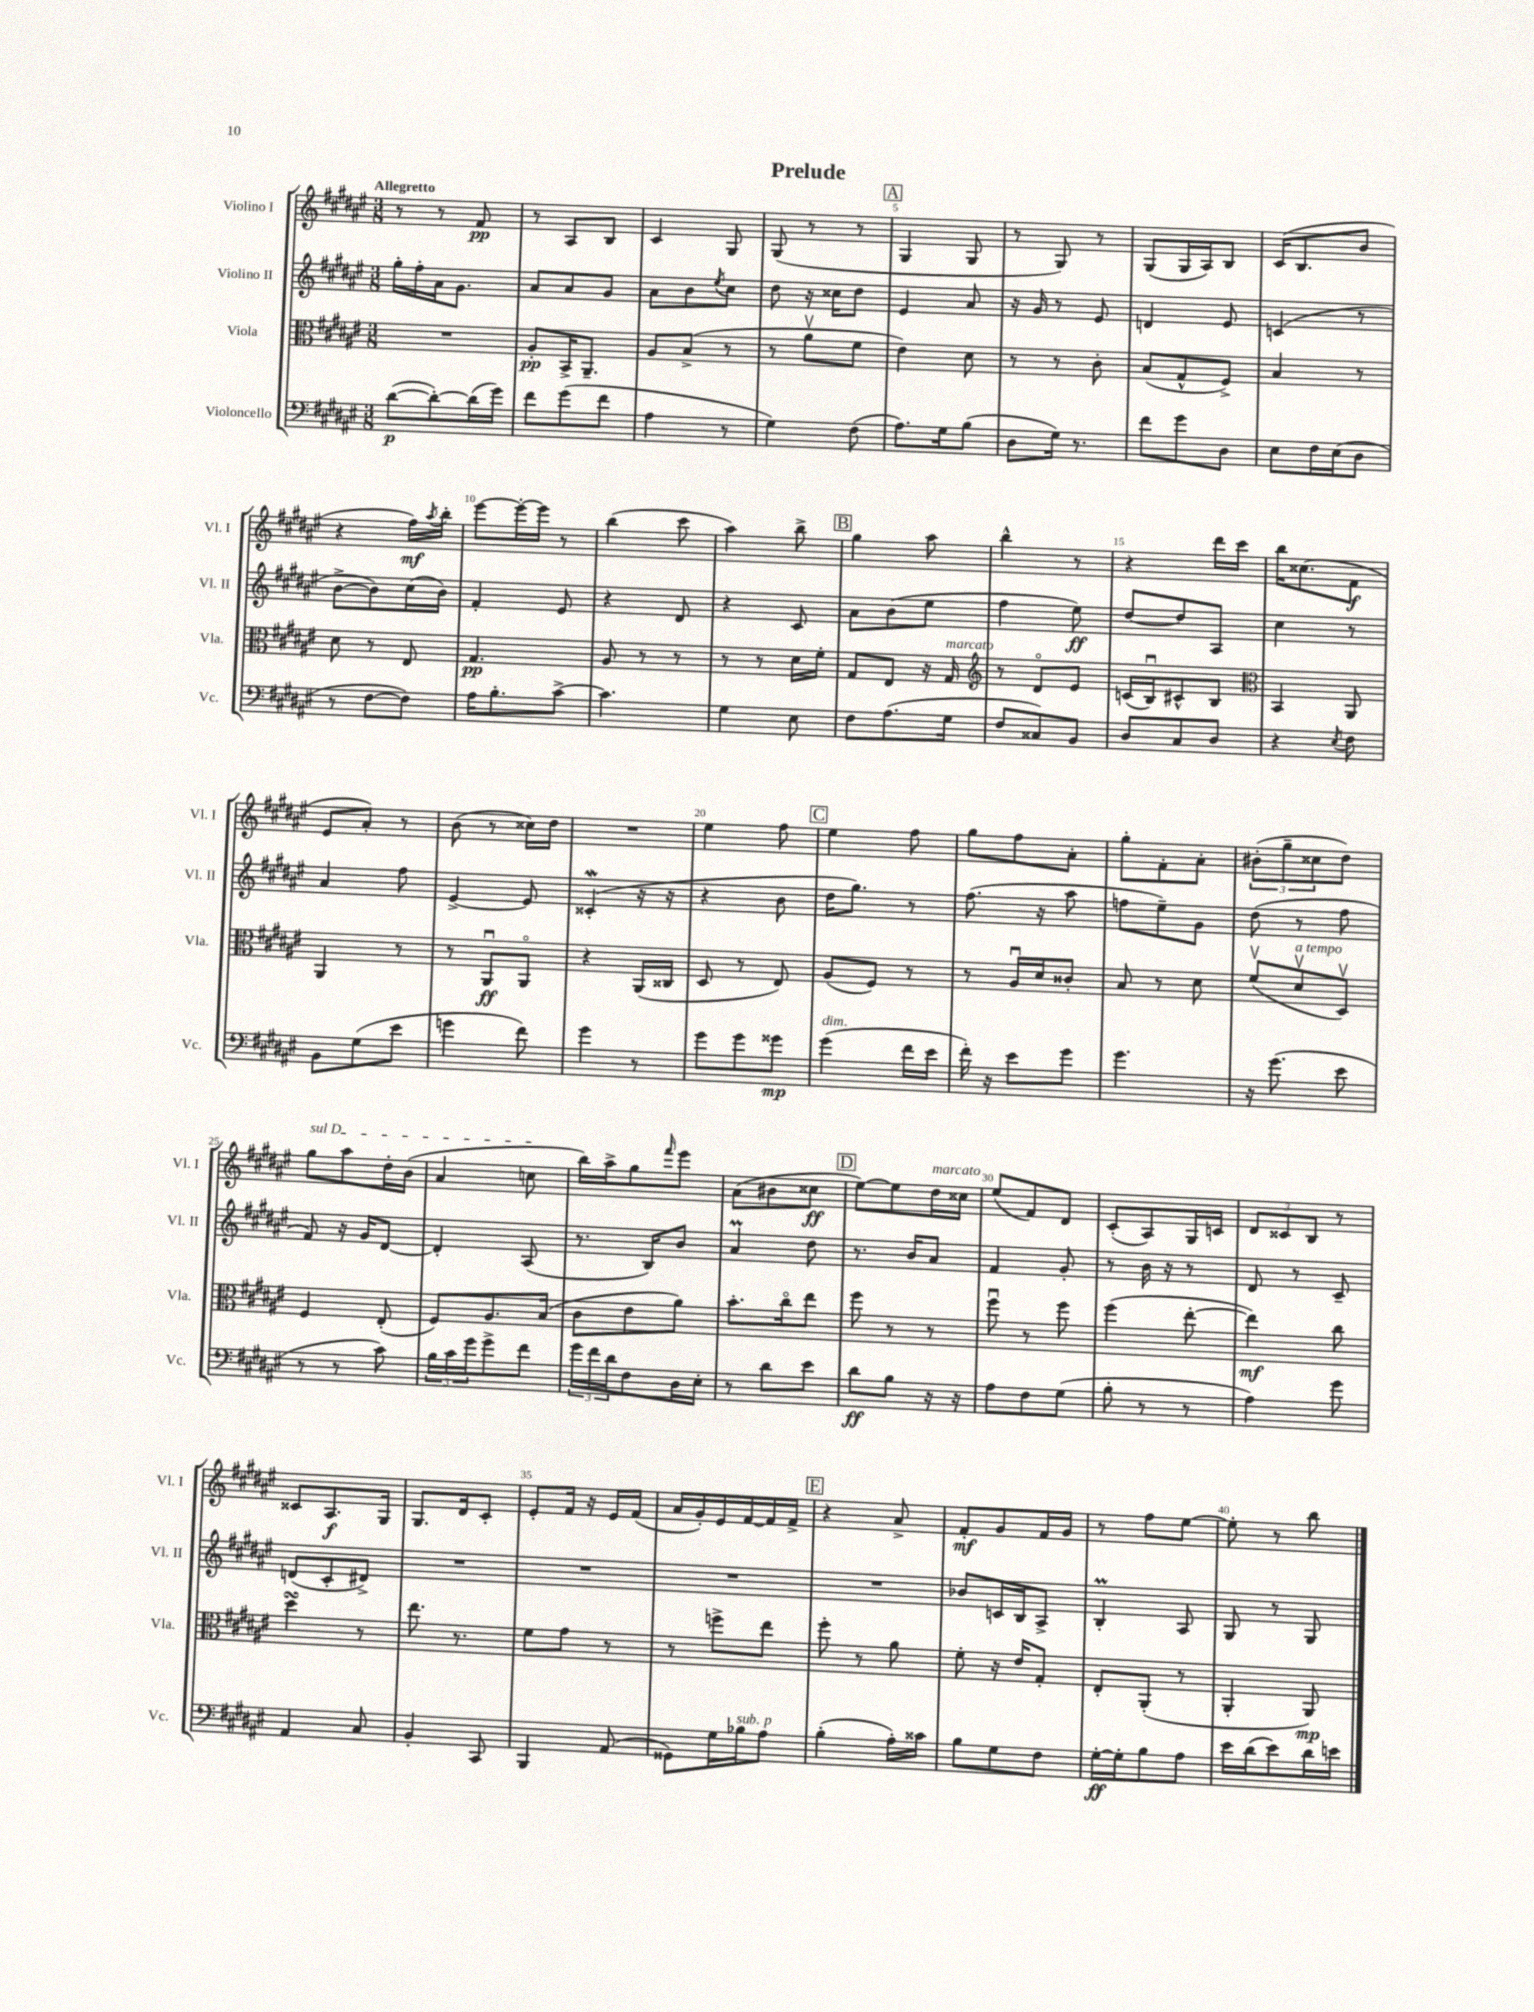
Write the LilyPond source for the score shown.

\header { title = "Prelude" }
<<
\new StaffGroup <<
\new Staff = "s0" \with { instrumentName = "Violino I" shortInstrumentName = "Vl. I" } {
    \clef treble \key fis \major \numericTimeSignature \time 3/8 \tempo "Allegretto"
    r8 r8 fis'8\pp |
    r8 ais8 b8 |
    cis'4 gis8 |
    gis8( r8 r8 |
    \mark \markup { \box "A" } gis4 gis8 |
    r8 gis8) r8 |
    gis8( gis16 ais16) b8 |
    cis'16( b8. b'8 |
    r4 fis''16\mf) \acciaccatura { ais''8 } b''16-. |
    eis'''8~ eis'''16~-. eis'''16 r8 |
    b''4( cis'''8 |
    ais''4) b''8-> |
    \mark \markup { \box "B" } gis''4 ais''8 |
    b''4-^ r8 |
    r4 dis'''16 cis'''16 |
    b''16 cisis''8.( fis'8\f |
    eis'8 ais'8-.) r8 |
    b'8( r8 cisis''16) dis''16 |
    R4. |
    eis''4 fis''8 |
    \mark \markup { \box "C" } eis''4 fis''8 |
    gis''8 fis''8 ais'8-. |
    gis''8-. fis'8-. ais'8-. |
    \tuplet 3/2 { bis'8-.( gis''8-- cisis''8 } dis''8) |
    \once \override TextSpanner.bound-details.left.text = \markup { \italic "sul D" } gis''8\startTextSpan ais''8 dis''16-. b'16( |
    ais'4 c''8\stopTextSpan |
    b''16) ais''16-> gis''8 \grace { fis'''16 } eis'''8 |
    ais'8( bis'8 cisis''8\ff |
    \mark \markup { \box "D" } eis''8~) eis''8 dis''16^\markup { \italic "marcato" } cisis''16 |
    eis''8( fis'8) dis'8 |
    cis'8-.( ais8) gis16 c'16 |
    \tuplet 3/2 { dis'8 cisis'8 b8 } r8 |
    cisis'8 ais8.\f gis16 |
    gis8. dis'16 cis'8-. |
    eis'8-. fis'16 r16 eis'16 fis'16( |
    ais'16 gis'16-.) eis'16 fis'16~ fis'16 fis'16-> |
    \mark \markup { \box "E" } r4 ais'8-> |
    fis'8-.\mf gis'8 fis'16 gis'16 |
    r8 fis''8 eis''8~ |
    eis''8-. r8 b''8 \bar "|." |
}
\new Staff = "s1" \with { instrumentName = "Violino II" shortInstrumentName = "Vl. II" } {
    \clef treble \key fis \major \numericTimeSignature \time 3/8
    gis''16-. fis''16-. ais'16 gis'8. |
    ais'8 ais'8 gis'8 |
    ais'8 b'8 \acciaccatura { eis''8 } cis''8 |
    dis''8 r16 cisis''16 dis''8 |
    \mark \markup { \box "A" } eis'4 ais'8 |
    r16 gis'16 r8 eis'8 |
    d'4 eis'8 |
    c'4( r8 |
    b'8~-> b'8) cis''16( b'16) |
    fis'4-. eis'8 |
    r4 dis'8 |
    r4 cis'8 |
    \mark \markup { \box "B" } ais'8 b'8( eis''8 |
    fis''4 eis''8\ff) |
    dis''8~ dis''8 ais8 |
    cis''4 r8 |
    ais'4 fis''8 |
    eis'4~-> eis'8 |
    cisis'4-.\mordent( r16 r16 |
    r4 b'8 |
    \mark \markup { \box "C" } dis''16 gis''8.) r8 |
    fis''8.( r16 ais''8 |
    f''8 eis''8--) gis'8 |
    dis''8( r8 fis''8 |
    fis'8) r16 gis'16 dis'8~ |
    dis'4-. ais8( |
    r8. b16) b'8 |
    ais'4\prall dis''8 |
    \mark \markup { \box "D" } r8. b'16 ais'8 |
    fis'4 gis'8-. |
    r8 b'16 r16 r8 |
    dis'8 r8 cis'8-- |
    d'8( cis'8-. dis'8->) |
    R4. |
    R4. |
    R4. |
    \mark \markup { \box "E" } R4. |
    bes'8 c'16 b16 ais8-> |
    b4-.\prall ais8 |
    gis8 r8 gis8 \bar "|." |
}
\new Staff = "s2" \with { instrumentName = "Viola" shortInstrumentName = "Vla." } {
    \clef alto \key fis \major \numericTimeSignature \time 3/8
    R4. |
    ais8-.\pp b,16-> ais,8.-- |
    ais8 b8->( r8 |
    r8 ais'8\upbow fis'8 |
    \mark \markup { \box "A" } eis'4) dis'8 |
    r8 r8 cis'8-. |
    b8( gis8-^ fis8->) |
    b4 r8 |
    dis'8 r8 eis8 |
    gis4.\pp |
    ais8 r8 r8 |
    r8 r8 dis'16 fis'16-. |
    \mark \markup { \box "B" } gis8 eis8 r16 gis16^\markup { \italic "marcato" } |
    \clef treble r8 dis'8\flageolet eis'8 |
    c'16( b16\downbow) cis'8-^ b8 |
    \clef alto b,4 ais,8 |
    ais,4 r8 |
    r8 ais,8\downbow\ff ais,8\flageolet |
    r4 ais,16( cisis16 |
    dis8 r8 eis8) |
    \mark \markup { \box "C" } ais8( fis8) r8 |
    r8 ais16\downbow dis'16 cisis'8-. |
    b8 r8 dis'8 |
    fis'8\upbow( dis'8\upbow^\markup { \italic "a tempo" } dis8\upbow) |
    fis4 eis8-.( |
    fis8) ais8. b16( |
    cis'8 eis'8 ais'8) |
    b'8.-. cis''16\flageolet eis''8 |
    \mark \markup { \box "D" } fis''8 r8 r8 |
    fis''8\downbow r8 fis''8 |
    fis''4( eis''8~-. |
    eis''4\mf) cis''8 |
    dis''4\turn r8 |
    eis''8. r8. |
    fis'8 gis'8 r8 |
    r8 f''8-> eis''8 |
    \mark \markup { \box "E" } fis''8-. r8 ais'8 |
    fis'8-. r16 eis'16 gis8-. |
    eis8-. ais,8-.( r8 |
    ais,4-. ais,8\mp) \bar "|." |
}
\new Staff = "s3" \with { instrumentName = "Violoncello" shortInstrumentName = "Vc." } {
    \clef bass \key fis \major \numericTimeSignature \time 3/8
    dis'8~\p( dis'8~-.) dis'16( gis'16) |
    fis'8 gis'8( fis'8 |
    ais4 r8 |
    gis4) fis8( |
    \mark \markup { \box "A" } ais8.) gis16 b8( |
    dis8 gis16) r8. |
    fis'8 gis'8 dis8 |
    eis8 fis16 eis16( dis8 |
    r8 fis8~ fis8) |
    ais16 b8.-. cis'8~-> |
    cis'4. |
    gis4 eis8 |
    \mark \markup { \box "B" } fis8 ais8.( gis16 |
    fis8 cisis8) b,8 |
    dis8 cis8 dis8 |
    r4 \acciaccatura { eis8 } fis8 |
    b,8 gis8( eis'8 |
    g'4 fis'8) |
    gis'4 r8 |
    gis'8 gis'8 gisis'8\mp |
    \mark \markup { \box "C" } gis'4^\markup { \italic "dim." }( fis'16 eis'16 |
    fis'16-.) r16 eis'8 gis'8 |
    gis'4. |
    r16 gis'8.( eis'8 |
    r8 r8 cis'8) |
    \tuplet 3/2 { b16 cis'16 gis'16 } gis'8-> fis'8 |
    \tuplet 3/2 { gis'16 fis'16 dis'16 } fis8 dis16 eis16-. |
    r8 dis'8 eis'8 |
    \mark \markup { \box "D" } dis'8\ff b8 r16 r16 |
    ais8 fis8 gis8( |
    b8-. r8 r8 |
    ais4) gis'8 |
    ais,4 cis8 |
    b,4-. cis,8 |
    b,,4 ais,8( |
    gisis,8) gis16 bes16^\markup { \italic "sub. p" } ais8 |
    \mark \markup { \box "E" } b4-.( ais16-.) cisis'16 |
    b8 gis8 fis8 |
    gis16~-.\ff gis16-. b8 ais8 |
    eis'16 dis'16( eis'8) dis'16 e'16 \bar "|." |
}
>>
>>
\layout { \context { \Score \override BarNumber.break-visibility = ##(#f #t #t) barNumberVisibility = #(every-nth-bar-number-visible 5) } }
